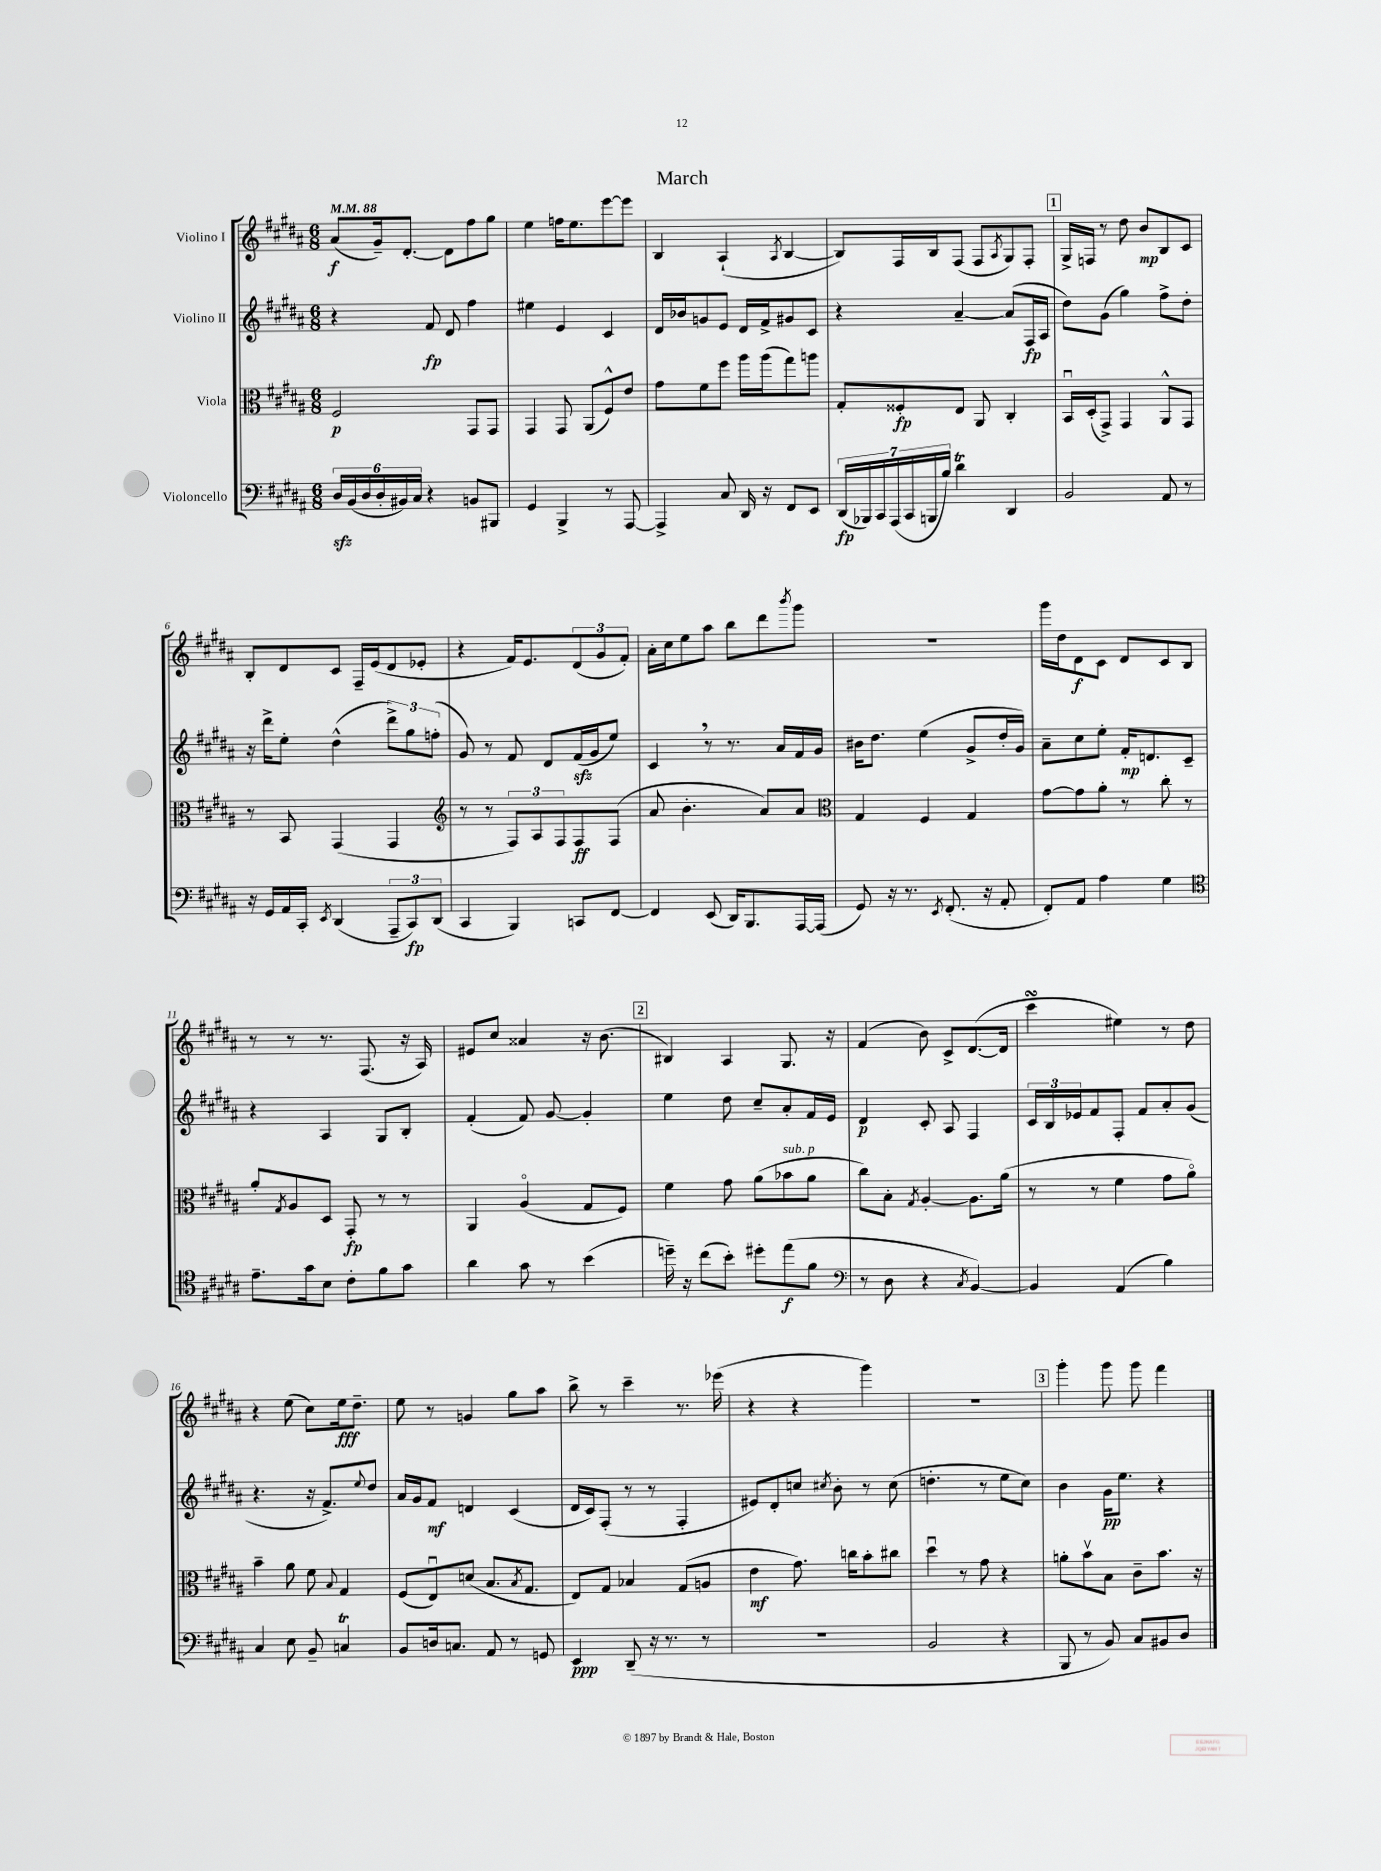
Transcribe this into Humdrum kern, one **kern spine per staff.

**kern	**dynam	**kern	**dynam	**kern	**dynam	**kern	**dynam
*part4	*part4	*part3	*part3	*part2	*part2	*part1	*part1
*staff4	*staff4	*staff3	*staff3	*staff2	*staff2	*staff1	*staff1
*I"Violoncello	*	*I"Viola	*	*I"Violino II	*	*I"Violino I	*
*clefF4	*	*clefC3	*	*clefG2	*	*clefG2	*
*k[f#c#g#d#a#]	*	*k[f#c#g#d#a#]	*	*k[f#c#g#d#a#]	*	*k[f#c#g#d#a#]	*
*M6/8	*	*M6/8	*	*M6/8	*	*M6/8	*
*MM88	*	*MM88	*	*MM88	*	*MM88	*
=1	=1	=1	=1	=1	=1	=1	=1
24D#zz/LL	.	2F#/	p	4r	.	(8a#/L	f
(24BB/	.	.	.	.	.	.	.
24D#/	.	.	.	.	.	.	.
24D#'/	.	.	.	.	.	16g#~/k)	.
24BB#X/)	.	.	.	.	.	.	.
.	.	.	.	.	.	[8.d#'/J	.
24C#/JJ	.	.	.	.	.	.	.
4r	.	.	.	8f#/	fp	.	.
.	.	.	.	8d#/	.	8d#\L]	.
8BBn/L	.	8GG#/L	.	4ff#\	.	8ff#\	.
8BBB#X/J	.	8GG#/J	.	.	.	8gg#\J	.
=2	=2	=2	=2	=2	=2	=2	=2
4GG#/	.	4GG#/	.	4ee#X\	.	4ee\	.
4BBB^/	.	8GG#/	.	4e/	.	16ffn\KL	.
.	.	.	.	.	.	8.ee\	.
.	.	(8AA#/L	.	.	.	.	.
8r	.	8F#^^/)	.	4c#/	.	[8eee\	.
[8AAA#/	.	8e/J	.	.	.	8eee\J]	.
=3	=3	=3	=3	=3	=3	=3	=3
4AAA#^/]	.	8g#\L	.	16d#/LL	.	4B/	.
.	.	.	.	16b-X/J	.	.	.
.	.	8f#\	.	8gn/	.	.	.
8C#/	.	8ff#\J	.	8e/J	.	(4A#`/	.
16DD#/	.	16aa#\LL	.	16d#/LL	.	.	.
16r	.	(16aa#\J	.	16f#^/J	.	.	.
.	.	.	.	.	.	8qA#/	.
8FF#/L	.	8gg#\)	.	8g#X/	.	[4B/	.
8EE/J	.	8aan\J	.	8c#/J	.	.	.
=4	=4	=4	=4	=4	=4	=4	=4
(28DD#/LL	fp	8G#'/L	.	4r	.	8B/L])	.
28BBB-X/)	.	.	.	.	.	.	.
28CC#/	.	.	.	.	.	.	.
(28AAA#/	.	.	.	.	.	.	.
.	.	8F##X'/	fp	.	.	16F#/L	.
28CC#/	.	.	.	.	.	.	.
28BBBn/	.	.	.	.	.	.	.
.	.	.	.	.	.	16B/J	.
28B/JJ)	.	.	.	.	.	.	.
4d#t\	.	8E/J	.	[4a#~/	.	(8F#/J	.
.	.	8AA#/	.	.	.	8F#/L	.
.	.	.	.	.	.	8qA#/	.
4DD#/	.	4C#'/	.	(8a#/L]	.	8G#/)	.
.	.	.	.	16F#/L	fp	8F#'/J	.
.	.	.	.	16A#/JJ	.	.	.
!!LO:REH:place=s1:t=1
=5	=5	=5	=5	=5	=5	=5	=5
2BB/	.	16BBu/LL	.	8dd#\L)	.	16G#^/LL	.
.	.	(16D#'/J	.	.	.	16Fn/JJ	.
.	.	8GG#^/J)	.	(8g#\J	.	8r	.
.	.	4GG#/	.	4gg#\)	.	8dd#\	.
.	.	.	.	.	.	8b/L	mp
8AA#/	.	8AA#^^/L	.	8ff#^\L	.	8B/	.
8r	.	8GG#/J	.	8dd#'\J	.	8c#/J	.
!!LO:LB:g=z
=6	=6	=6	=6	=6	=6	=6	=6
16r	.	8r	.	16r	.	8B'/L	.
16GG#/LL	.	.	.	16ddd#^\KL	.	.	.
16AA#/	.	8BB/	.	8ee'\J	.	8d#/	.
16CC#'/JJ	.	.	.	.	.	.	.
8qEE/	.	.	.	.	.	.	.
(4DD#/	.	(4GG#/	.	(4dd#^^\	.	8c#/J	.
.	.	.	.	.	.	16F#~/LL	.
.	.	.	.	.	.	(16e/J	.
12AAA#~/L	.	4GG#/	.	12ddd#^\L)	.	8d#/	.
12CC#/)	fp	.	.	12gg#\	.	.	.
.	.	.	.	.	.	8e-X'/J	.
(12DD#/J	.	.	.	(12ffn'\J	.	.	.
=7	=7	=7	=7	=7	=7	=7	=7
*	*	*clefG2	*	*	*	*	*
4CC#/	.	8r	.	8g#/)	.	4r	.
.	.	8r	.	8r	.	.	.
4BBB/)	.	12F#/L)	.	8f#/	.	16f#/KL)	.
.	.	.	.	.	.	8.e/	.
.	.	12A#/	.	.	.	.	.
.	.	.	.	8d#/L	.	.	.
.	.	12F#/	.	.	.	.	.
8CCn/L	.	8F#/	ff	(16f#zz/L	.	(12d#/	.
.	.	.	.	16g#/J	.	.	.
.	.	.	.	.	.	12g#/	.
[8FF#/J	.	(8F#/J	.	8ee/J)	.	.	.
.	.	.	.	.	.	12f#'/J)	.
=8	=8	=8	=8	=8	=8	=8	=8
4FF#/]	.	8a#/	.	4c#,/	.	16a#'\LL	.
.	.	.	.	.	.	16cc#\J	.
.	.	4.b'\	.	.	.	8ee\	.
(8EE/	.	.	.	8r	.	8aa#\J	.
16DD#/KL)	.	.	.	8.r	.	8bb\L	.
8.BBB/	.	.	.	.	.	.	.
.	.	8a#/L)	.	.	.	8ddd#\	.
.	.	.	.	16a#/LL	.	.	.
.	.	.	.	.	.	8qbbb/	.
[16AAA#/L	.	8a#/J	.	16f#/	.	8ggg#\J	.
(16AAA#/JJ]	.	.	.	16g#/JJ	.	.	.
=9	=9	=9	=9	=9	=9	=9	=9
*	*	*clefC3	*	*	*	*	*
8GG#/)	.	4G#/	.	16b#X\KL	.	2.r	.
.	.	.	.	8.dd#\J	.	.	.
16r	.	.	.	.	.	.	.
8.r	.	.	.	.	.	.	.
.	.	4F#/	.	(4ee\	.	.	.
8qEE/	.	.	.	.	.	.	.
(8.FF#'/	.	.	.	.	.	.	.
.	.	4G#/	.	8g#^/L	.	.	.
16r	.	.	.	.	.	.	.
8AA#'/	.	.	.	16dd#'/L	.	.	.
.	.	.	.	16g#/JJ)	.	.	.
=10	=10	=10	=10	=10	=10	=10	=10
8FF#'/L)	.	[8g#\L	.	8a#~\L	.	16ggg#\LL	.
.	.	.	.	.	.	16dd#\J	.
8AA#/J	.	8g#\]	.	8cc#\	.	8d#\	f
4A#\	.	8a#'\J	.	8ee'\J	.	8c#\J	.
.	.	8r	.	16f#'/KL	mp	8d#/L	.
.	.	.	.	8.dn/	.	.	.
4G#\	.	8cc#'\	.	.	.	8c#/	.
.	.	8r	.	8c#~/J	.	8B/J	.
!!LO:LB:g=z
=11	=11	=11	=11	=11	=11	=11	=11
*clefC4	*	*	*	*	*	*	*
8.e~\L	.	8a#'/L	.	4r	.	8r	.
.	.	8qG#/	.	.	.	.	.
.	.	8A#/	.	.	.	8r	.
16g#\k	.	.	.	.	.	.	.
8B\J	.	8D#/J	.	4A#/	.	8.r	.
8c#'\L	.	8GG#'/	fp	.	.	.	.
.	.	.	.	.	.	(8.F#/	.
8f#\	.	8r	.	8G#/L	.	.	.
8g#\J	.	8r	.	8B'/J	.	16r	.
.	.	.	.	.	.	16A#/)	.
=12	=12	=12	=12	=12	=12	=12	=12
4a#\	.	4AA#/	.	(4f#'/	.	8e#X/L	.
.	.	.	.	.	.	8cc#/J	.
8g#\	.	(4A#/	.	8f#/)	.	4a##X/	.
8r	.	.	.	[8g#/	.	.	.
(4b\	.	8G#/L	.	4g#'/]	.	16r	.
.	.	.	.	.	.	(8.b\	.
.	.	8F#/J)	.	.	.	.	.
!!LO:REH:place=s1:t=2
=13	=13	=13	=13	=13	=13	=13	=13
16ddn~\)	.	4f#\	.	4ee\	.	4B#X/)	.
16r	.	.	.	.	.	.	.
(8cc#\L	.	.	.	.	.	.	.
8b'\J)	.	8g#\	.	8dd#\	.	4A#/	.
8dd#X'\L	.	(8a#\L	.	8cc#~/L	.	.	.
!	!	!LO:TX:a:i:t=sub. p	!	!	!	!	!
(8ee\	f	8b-X\	.	8a#'/	.	8.G#/	.
8f#\J	.	8a#\J	.	16f#/L	.	.	.
.	.	.	.	16e/JJ	.	16r	.
=14	=14	=14	=14	=14	=14	=14	=14
*clefF4	*	*	*	*	*	*	*
8r	.	8cc#\L)	.	4d#/	p	(4f#/	.
8D#\	.	8B'\J	.	.	.	.	.
.	.	8qG#/	.	.	.	.	.
4r	.	[4A#'/	.	8c#'/	.	8b\)	.
.	.	.	.	8A#/	.	8c#^/L	.
8qC#/	.	.	.	.	.	.	.
[4BB/)	.	8.A#\L]	.	4F#/	.	([8.d#/	.
.	.	(16a#\Jk	.	.	.	16d#/Jk]	.
=15	=15	=15	=15	=15	=15	=15	=15
4BB/]	.	8r	.	24c#/LL	.	4ccc#sSSS\	.
.	.	.	.	24B/	.	.	.
.	.	.	.	24e-X/J	.	.	.
.	.	8r	.	8f#/	.	.	.
(4AA#/	.	4f#\	.	8F#'/J	.	4ee#X\)	.
.	.	.	.	8f#/L	.	.	.
4B\)	.	8g#\L	.	8a#'/	.	8r	.
.	.	8a#\J)	.	(8g#/J	.	8dd#\	.
!!LO:LB:g=z
=16	=16	=16	=16	=16	=16	=16	=16
4C#/	.	4b~\	.	4.r	.	4r	.
8E\	.	8a#\	.	.	.	(8ee\	.
8BB~/	.	8f#\	.	16r	.	8cc#\L)	.
.	.	.	.	8.f#^/L)	.	.	.
.	.	8qqB/	.	.	.	.	.
4CnT/	.	4G#/	.	.	.	16ee\k	fff
.	.	.	.	.	.	8.dd#~\J	.
.	.	.	.	8qqee/	.	.	.
.	.	.	.	8dd#/J	.	.	.
=17	=17	=17	=17	=17	=17	=17	=17
8BB/L	.	(8F#/L	.	16a#/LL	.	8ee\	.
.	.	.	.	16g#/J	.	.	.
16Dn/k	.	8Eu/)	.	8f#/J	mf	8r	.
8.Cn/J	.	.	.	.	.	.	.
.	.	(8dn/J	.	4dn/	.	4gn/	.
8AA#/	.	8.B/L	.	.	.	.	.
8r	.	.	.	(4c#/	.	8gg#\L	.
.	.	8qB/	.	.	.	.	.
.	.	8.G#/J	.	.	.	.	.
8GGn/	.	.	.	.	.	8aa#\J	.
=18	=18	=18	=18	=18	=18	=18	=18
4EE/	ppp	8E/L)	.	16d#/LL	.	8bb^\	.
.	.	.	.	16c#/J)	.	.	.
.	.	8G#/J	.	(8F#'/J	.	8r	.
(8DD#~/	.	4B-X/	.	8r	.	4ccc#~\	.
16r	.	.	.	8r	.	.	.
8.r	.	.	.	.	.	.	.
.	.	(8G#/L	.	4F#'/	.	8.r	.
8r	.	8An/J	.	.	.	.	.
.	.	.	.	.	.	(16eee-X\	.
=19	=19	=19	=19	=19	=19	=19	=19
2.r	.	4e\	mf	8e#X/L)	.	4r	.
.	.	.	.	8d#'/	.	.	.
.	.	8.g#\)	.	8ccn/J	.	4r	.
.	.	.	.	8qcc#X/	.	.	.
.	.	.	.	8b'\	.	.	.
.	.	16ccn\KL	.	.	.	.	.
.	.	8b'\	.	8r	.	4ggg#\)	.
.	.	8cc#X\J	.	(8cc#\	.	.	.
=20	=20	=20	=20	=20	=20	=20	=20
2BB/	.	4dd#u\	.	4.ddn'\	.	2.r	.
.	.	8r	.	.	.	.	.
.	.	8g#\	.	8r	.	.	.
4r	.	4r	.	8ee\L	.	.	.
.	.	.	.	8cc#\J)	.	.	.
!!LO:REH:place=s1:t=3
=21	=21	=21	=21	=21	=21	=21	=21
8BBB/	.	8an'\L	.	4b\	.	4ggg#'\	.
8r	.	8bv\	.	.	.	.	.
8BB/)	.	8B\J	.	16g#\KL	pp	8ggg#\	.
.	.	.	.	8.ee\J	.	.	.
8C#/L	.	8c#~\L	.	.	.	8ggg#\	.
8BB#X/	.	8.b\J	.	4r	.	4fff#\	.
8D#/J	.	.	.	.	.	.	.
.	.	16r	.	.	.	.	.
==	==	==	==	==	==	==	==
*-	*-	*-	*-	*-	*-	*-	*-
